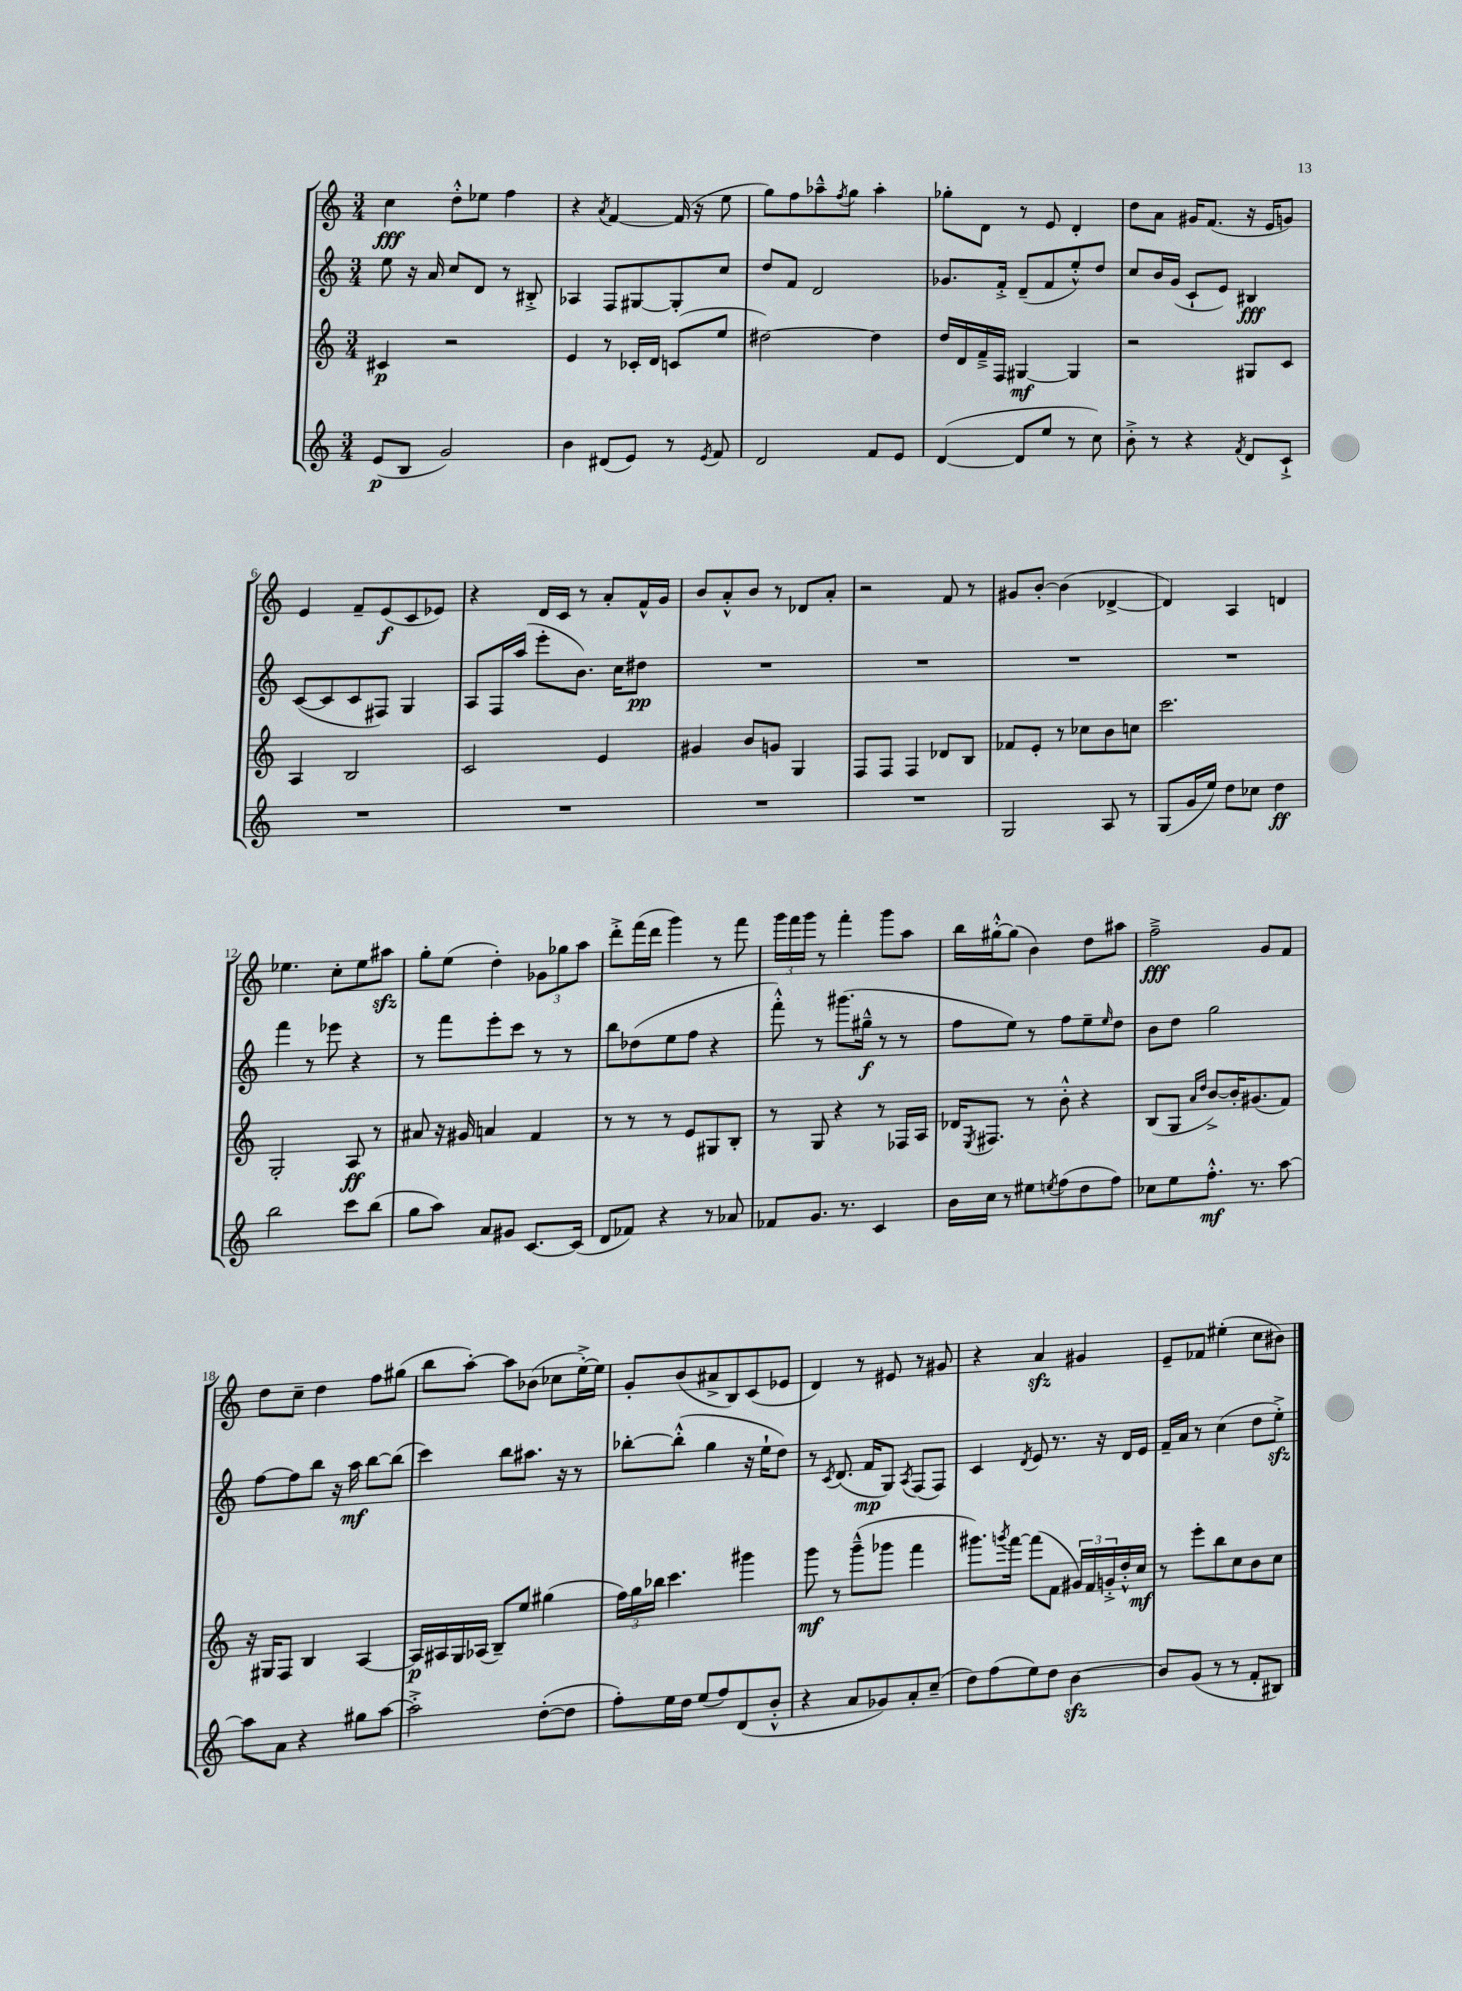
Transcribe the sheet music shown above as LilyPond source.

<<
\new StaffGroup <<
\new Staff = "s0" {
    \clef treble \key c \major \numericTimeSignature \time 3/4
    c''4\fff d''8-.-^ ees''8 f''4 |
    r4 \acciaccatura { a'8 } f'4~ f'16( r16 e''8 |
    g''8) f''8 aes''8---^ \acciaccatura { f''8 } g''8 aes''4-. |
    ges''8-. d'8 r8 e'8 d'4-. |
    d''8 a'8 gis'16 f'8.( r16 e'16 g'8) |
    e'4 f'8-- e'8\f( c'8 ees'8) |
    r4 d'16 c'16 r8 a'8-. f'16-^ g'16 |
    b'8 a'8-.-^ b'8 r8 des'8 a'8-. |
    r2 f'8 r8 |
    gis'8 b'8~-. b'4( des'4~-> |
    des'4) a4 d'4 |
    ees''4. c''8-. ees''8 ais''8\sfz |
    g''8-. e''8( d''4-.) \tuplet 3/2 { ges'8 ges''8 a''8 } |
    d'''8-.-> f'''16( d'''16 g'''4) r8 f'''8 |
    \tuplet 3/2 { g'''16 f'''16 g'''16 } r8 f'''4-. g'''8 a''8 |
    b''16 gis''16~-.-^ gis''8( b'4) d''8 ais''8 |
    f''2--->\fff g'8 f'8 |
    d''8 c''8-- d''4 f''8 gis''8( |
    b''8 a''8~-.) a''8 bes'8( ces''8 e''16~-.->) e''16 |
    g'8-. b'8( ais'8-> b8) c'8( ees'8 |
    d'4) r8 eis'8 r8 gis'8 |
    r4 a'4\sfz gis'4 |
    e'8-- fes'8 eis''4-.( c''8 bis'8) \bar "|." |
}
\new Staff = "s1" {
    \clef treble \key c \major \numericTimeSignature \time 3/4
    e''8 r16 a'16 c''8 d'8 r8 bis8-.-> |
    aes4 f8 gis8~ gis8-. c''8 |
    d''8 f'8 d'2 |
    ges'8. f'16-.-> d'8--( f'8 e''8-.-^) d''8 |
    c''8 b'16 g'16( c'8-! e'8) bis4\fff |
    c'8~( c'8 c'8 fis8) g4 |
    a8 f16 a''16( e'''8-. b'8.) c''16 dis''8\pp |
    R2. |
    R2. |
    R2. |
    R2. |
    f'''4 r8 ees'''8 r4 |
    r8 f'''8 e'''8-. c'''8 r8 r8 |
    b''8 des''8( e''8 f''8 r4 |
    f'''8-.-^) r8 gis'''8.( gis''16---^\f r8 r8 |
    f''8 e''8) r8 f''8 e''8-- \grace { e''16 } d''8 |
    b'8 d''8 g''2 |
    f''8~ f''8 b''8 r16 a''16\mf b''8~ b''8( |
    c'''4) b''8 ais''8. r16 r8 |
    bes''8~-. bes''8-.-^( g''4 r16 e''16-! d''8) |
    r8 \acciaccatura { c'8 } d'8.( f'16\mp g8) \acciaccatura { a8 } f8( f8) |
    c'4 \acciaccatura { d'8 } e'8 r8. r16 d'16 e'16 |
    f'16-- a'16 r8 c''4( d''8 e''8-.->\sfz) \bar "|." |
}
\new Staff = "s2" {
    \clef treble \key c \major \numericTimeSignature \time 3/4
    cis'4\p r2 |
    e'4 r8 ces'16-. d'16 c'8( e''8 |
    dis''2~) dis''4 |
    d''16 d'16 f'16---> f16 gis4~\mf gis4 |
    r2 gis8 c'8 |
    a4 b2 |
    c'2 e'4 |
    gis'4 b'8 g'8 g4 |
    f8 f8 f4 des'8 b8 |
    fes'8 e'8-. r8 ces''8 b'8 c''8 |
    c'''2. |
    g2-. a8\ff r8 |
    ais'8 r16 gis'16 a'4 f'4 |
    r8 r8 r8 e'8 gis8 b8-. |
    r8 g8 r4 r8 fes16 a16 |
    des'16 \acciaccatura { e8 } fis8. r8 b'8-.-^ r4 |
    b8( g8 \grace { a'16 d''16 } b'8~->) b'16-. gis'8.( f'8) |
    r16 gis16 f8 b4 a4~ |
    a16\p ais16 g16 aes16( b8--) e''8 gis''4( |
    \tuplet 3/2 { f''16) g''16 bes''16 } c'''4. gis'''4 |
    g'''8\mf r8 g'''8---^( ges'''8 f'''4 |
    gis'''8.) \acciaccatura { g'''8 } f'''16~ f'''8( f'8 \tuplet 3/2 { gis'16) f'16 g'16-.-> } d''16-.-^ c''16\mf |
    r8 e'''8-. b''8 c''8 b'8 c''8 \bar "|." |
}
\new Staff = "s3" {
    \clef treble \key c \major \numericTimeSignature \time 3/4
    e'8\p( b8 g'2) |
    b'4 dis'8( e'8) r8 \acciaccatura { e'8 } f'8 |
    d'2 f'8 e'8 |
    d'4~( d'8 e''8 r8 c''8) |
    b'8-.-> r8 r4 \acciaccatura { f'8 } d'8 c'8-!-> |
    R2. |
    R2. |
    R2. |
    R2. |
    g2 a8 r8 |
    g8( g'16 e''16) d''8 ces''8 d''4\ff |
    b''2 c'''8 b''8( |
    g''8 a''8) a'8 gis'8 c'8.~ c'16( |
    d'8 fes'8) r4 r8 aes'8 |
    fes'8 g'8. r8. c'4 |
    b'16 c''16 r8 eis''8 \acciaccatura { e''8 } f''8( d''8 f''8) |
    ces''8 e''8 f''8.-.-^\mf r8. a''8~ |
    a''8 a'8 r4 gis''8 a''8~ |
    a''2-.-> d''8~-.( d''8 |
    f''8-.) e''16 d''16 e''8( f''8) d'8( b'8-.-^ |
    r4 a'8 ges'8) a'8-. c''8--( |
    d''8) f''8( e''8) d''8 b'4~\sfz |
    b'8 g'8( r8 r8 f'8-. bis8) \bar "|." |
}
>>
>>
